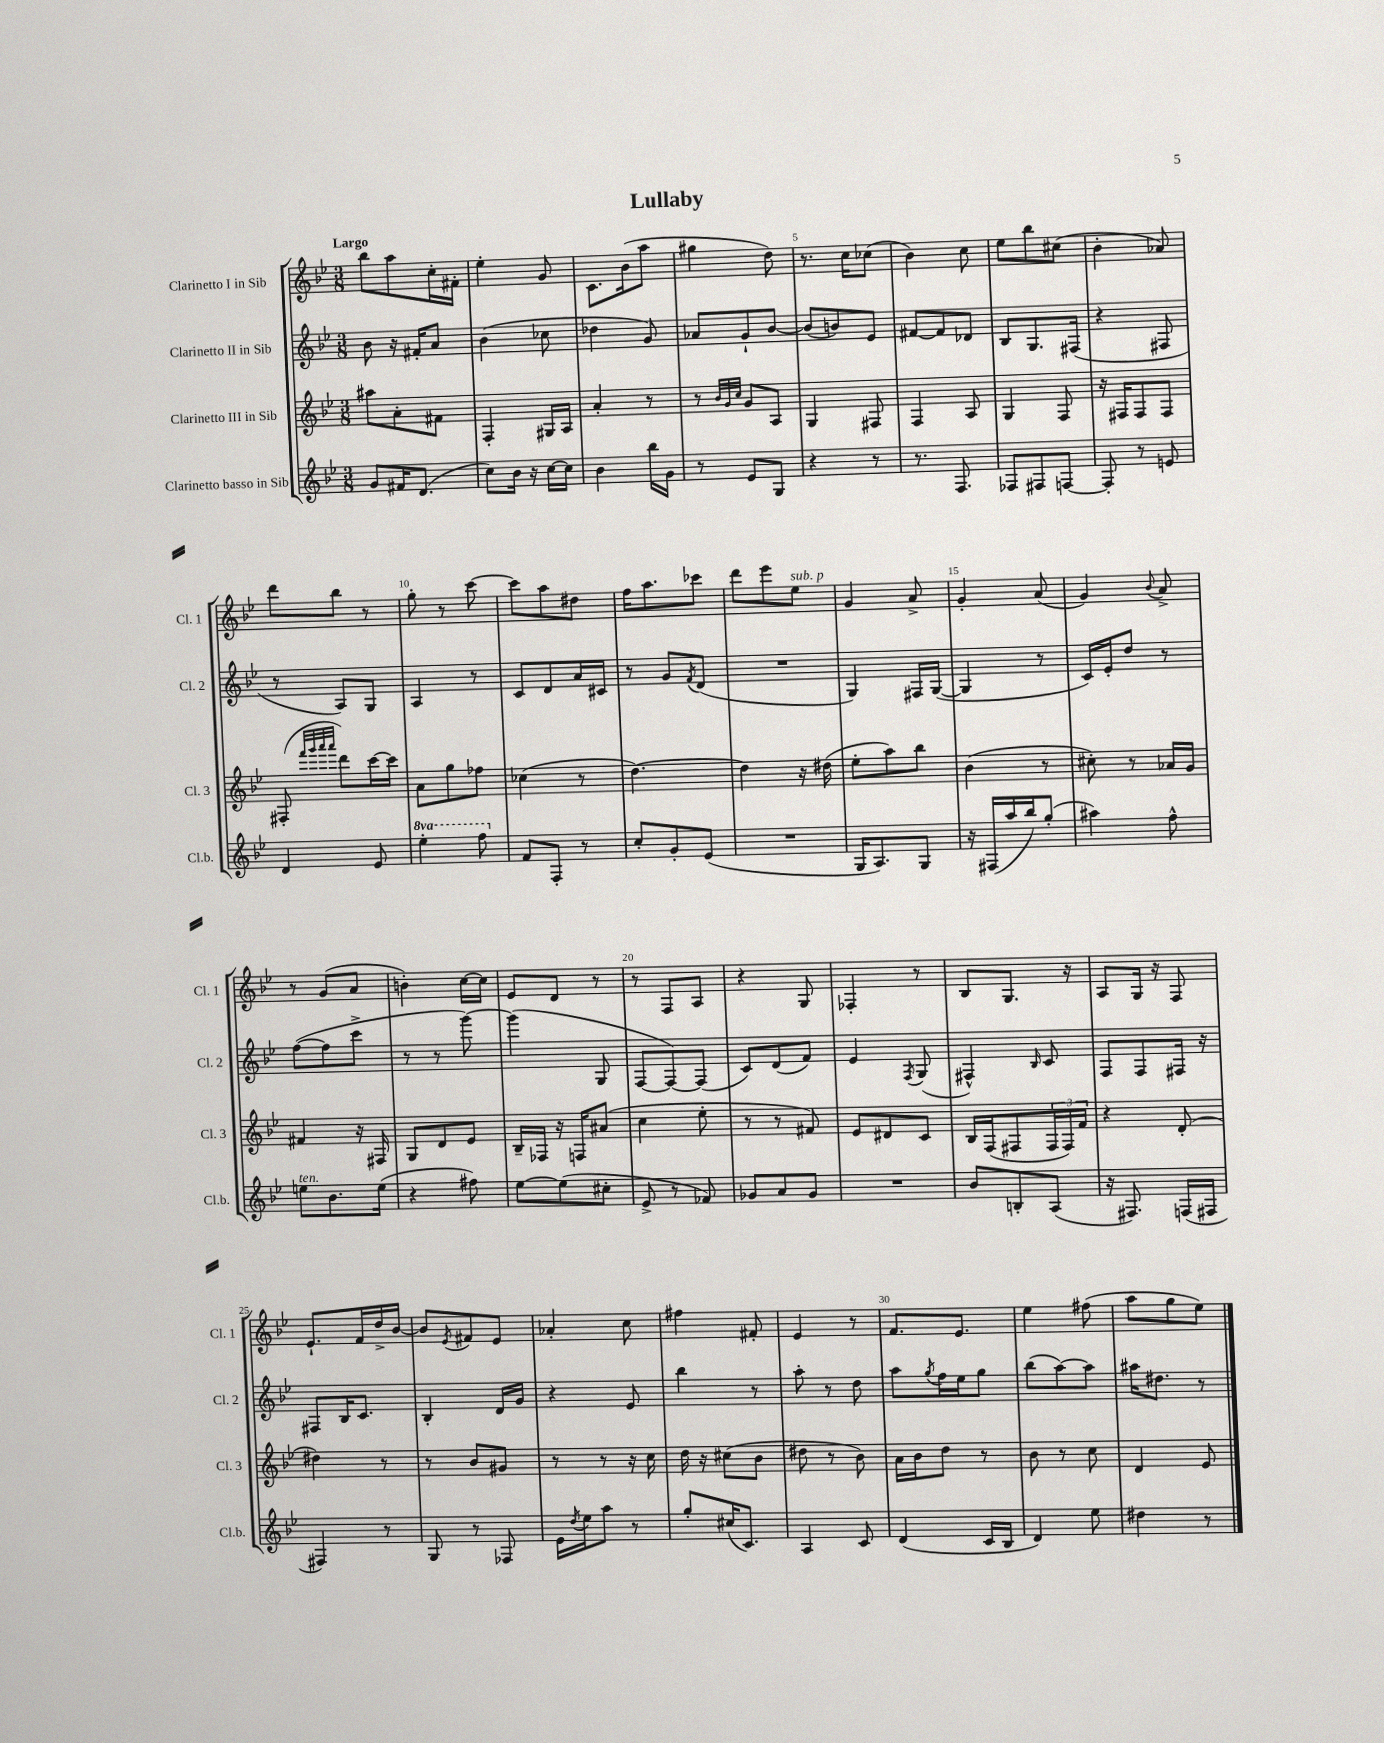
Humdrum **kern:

**kern	**kern	**kern	**kern
*part4	*part3	*part2	*part1
*staff4	*staff3	*staff2	*staff1
*I"Clarinetto basso in Sib	*I"Clarinetto III in Sib	*I"Clarinetto II in Sib	*I"Clarinetto I in Sib
*I'Cl.b.	*I'Cl. 3	*I'Cl. 2	*I'Cl. 1
*clefG2	*clefG2	*clefG2	*clefG2
*k[b-e-]	*k[b-e-]	*k[b-e-]	*k[b-e-]
*M3/8	*M3/8	*M3/8	*M3/8
=1	=1	=1	=1
!	!	!	!LO:TX:a:B:t=Largo
8g/L	8aa#X\L	8b-\	8bb-\L
16f#X/K	8a'\	16r	8aa\
(8.d/J	.	16f#X'/KL	.
.	8f#X\J	8a/J	16cc'\L
.	.	.	16f#X'\JJ
=2	=2	=2	=2
8cc\L)	4F'/	(4b-\	4ee-'\
16b-\Jk	.	.	.
16r	.	.	.
[16cc\LL	16G#X/LL	8cc-X\	8g/
16cc\JJ]	16A/JJ	.	.
=3	=3	=3	=3
4b-\	4a'/	4dd-X\	8.c\L
.	.	.	(16b-\k
16bb-\LL	8r	8g/)	8aa\J
16g\JJ	.	.	.
=4	=4	=4	=4
8r	8r	8a-X/L	4gg#X\
.	32qqb-/LLL	.	.
.	32qqg/	.	.
.	32qqcc/JJJ	.	.
8e-/L	8g/L	8g`/	.
8G/J	8A/J	[8b-/J	8dd\)
=5	=5	=5	=5
4r	4G/	(8b-/L]	8.r
.	.	8bn/)	.
.	.	.	16cc\KL
8r	8F#X/	8e-/J	(8cc-X\J
=6	=6	=6	=6
8.r	4F/	[8f#X/L	4b-\)
.	.	8f#/]	.
8.F/	.	.	.
.	8A/	8d-X/J	8cc\
=7	=7	=7	=7
8F-X/L	4G/	8B-/L	8ee-\L
8F#X/	.	8.G/	8bb-\
[8Fn/J	8F/	.	(8cc#X\J
.	.	(16F#X/Jk	.
=8	=8	=8	=8
8F'/]	16r	4r	4b-'\
.	16F#X/KL	.	.
8r	8F#/	.	.
8en/	8F#/J	8F#X/	8a-X/)
!!LO:LB:g=z
=9	=9	=9	=9
4d/	(8F#X'/	8r	8ddd\L
.	32qqfff/LLL	.	.
.	32qqggg/	.	.
.	32qqaaa/	.	.
.	32qqaaa/JJJ	.	.
.	8ddd\L)	8A/L)	8bb-\J
8e-/	[16ccc\L	8G/J	8r
.	16ccc\JJ]	.	.
=10	=10	=10	=10
*8va	*	*	*
4eee-'\	8a\L	4A/	8gg'\
.	8gg\	.	8r
8fff\	8ff-X\J	8r	[8ccc\
=11	=11	=11	=11
*X8va	*	*	*
8f/L	(4cc-X\	8c/L	8ccc\L]
8F'/J	.	8d/	8aa\
8r	8r	16a/L	8dd#X\J
.	.	16c#X/JJ	.
=12	=12	=12	=12
8cc'/L	[4.dd\)	8r	16ff\KL
.	.	.	8.aa\
8g'/	.	8g/L	.
.	.	8qf/	.
(8e-/J	.	(8d/J	8ccc-X\J
=13	=13	=13	=13
4.r	4dd\]	4.r	8ddd\L
.	.	.	8eee-\
!	!	!	!LO:TX:a:i:t=sub. p
.	16r	.	8ee-\J
.	(16dd#X\	.	.
=14	=14	=14	=14
16G/KL	8ee-'\L	4G/)	4g/
8.A/)	.	.	.
.	8aa\)	.	.
8G/J	8bb-\J	16F#X/LL	8a^/
.	.	([16G/JJ	.
=15	=15	=15	=15
16r	(4b-\	4G/]	4g'/
(16F#X/LL	.	.	.
16aa/	.	.	.
16bb-/J)	.	.	.
(8gg'/J	8r	8r	(8a/
=16	=16	=16	=16
4aa#X\)	8cc#X'\)	16c/LL)	4g/)
.	.	16e-'/J	.
.	8r	8dd/J	.
.	.	.	8qqb-/
8ff^^\	16a-X/LL	8r	8a^/
.	16g/JJ	.	.
!!LO:LB:g=z
=17	=17	=17	=17
!LO:TX:a:i:t=ten.	!	!	!
8een\L	4f#X/	([8ff\L	8r
8.b-\	.	8ff\]	(8g/L
.	16r	8ccc^\J	8a/J
(16ee\Jk	16F#X/	.	.
=18	=18	=18	=18
4r	8G/L	8r	4bn'\)
.	8d/	8r	.
8ff#X\)	8e-/J	[8ggg\)	[16cc\LL
.	.	.	16cc\JJ]
=19	=19	=19	=19
[8ee-\L	16B-~/LL	(4ggg\]	8e-/L
.	16F-X/JJ	.	.
(8ee-\]	16r	.	8d/J
.	16Fn/KL	.	.
8cc#X'\J	(8a#X/J	8G/	8r
=20	=20	=20	=20
8e-^/	4cc\	[8F/L	8r
8r	.	8F/_)	8F/L
8f-X/)	8ee-'\	(8F/J]	8A/J
=21	=21	=21	=21
8g-X/L	8r	8c/L)	4r
8a/	8r	(8d/	.
8g-/J	8f#X/)	8f/J)	8G/
=22	=22	=22	=22
4.r	8e-/L	4e-/	4F-X'/
.	8d#X/	.	.
.	.	8qF/	.
.	8c/J	(8G/	8r
=23	=23	=23	=23
8b-/L	16B-/LL	4F#X^^/)	8B-/L
.	(16F/J	.	.
8Bn'/	8F#X/	.	8.G/J
.	.	16qqB-/	.
(8A/J	24F#/L	8c/	.
.	24F#/)	.	.
.	.	.	16r
.	24f/JJ	.	.
=24	=24	=24	=24
16r	4r	8F/L	8A/L
8.F#X/)	.	.	.
.	.	8F/	16G/Jk
.	.	.	16r
(16Fn/LL	(8d'/	16F#X/Jk	8F/
16F#X/JJ	.	16r	.
!!LO:LB:g=z
=25	=25	=25	=25
4F#X/)	4dd#X\)	8F#X/L	8.e-`/L
.	.	16B-/K	.
.	.	8.c/J	16f/L
8r	8r	.	16dd^/
.	.	.	[16b-/JJ
=26	=26	=26	=26
8G/	8r	4B-'/	8b-/L]
.	.	.	8qe-/
8r	8b-/L	.	8f#X/
8F-X/	8g#X/J	16d/LL	8e-/J
.	.	16g/JJ	.
=27	=27	=27	=27
16e-\LL	8r	4r	4a-X'/
8qdd/	.	.	.
16ee-\J	.	.	.
8aa\J	8r	.	.
8r	16r	8e-/	8cc\
.	16cc\	.	.
=28	=28	=28	=28
8gg'/L	16dd\	4bb-\	4ff#X\
.	16r	.	.
(16cc#X/K	(8cc#X\L	.	.
8.c/J)	.	.	.
.	8b-\J	8r	8f#X'/
=29	=29	=29	=29
4A/	8dd#X\	8aa'\	4e-/
.	8r	8r	.
8c/	8b-\)	8dd\	8r
=30	=30	=30	=30
(4d/	16a\LL	8aa\L	8.f/L
.	16b-\J	.	.
.	.	8qgg/	.
.	8dd\J	16ff\L	.
.	.	16ee-\J	8.e-/J
16c/LL	8r	8gg\J	.
16B-/JJ	.	.	.
=31	=31	=31	=31
4d/)	8b-\	(8bb-\L	4ee-\
.	8r	[8aa\)	.
8ee-\	8cc\	8aa\J]	(8ff#X\
=32	=32	=32	=32
4dd#X\	4d/	16aa#X\KL	8aa\L
.	.	8.dd#X\J	.
.	.	.	8gg\
8r	8e-/	8r	8ee-\J)
==	==	==	==
*-	*-	*-	*-
